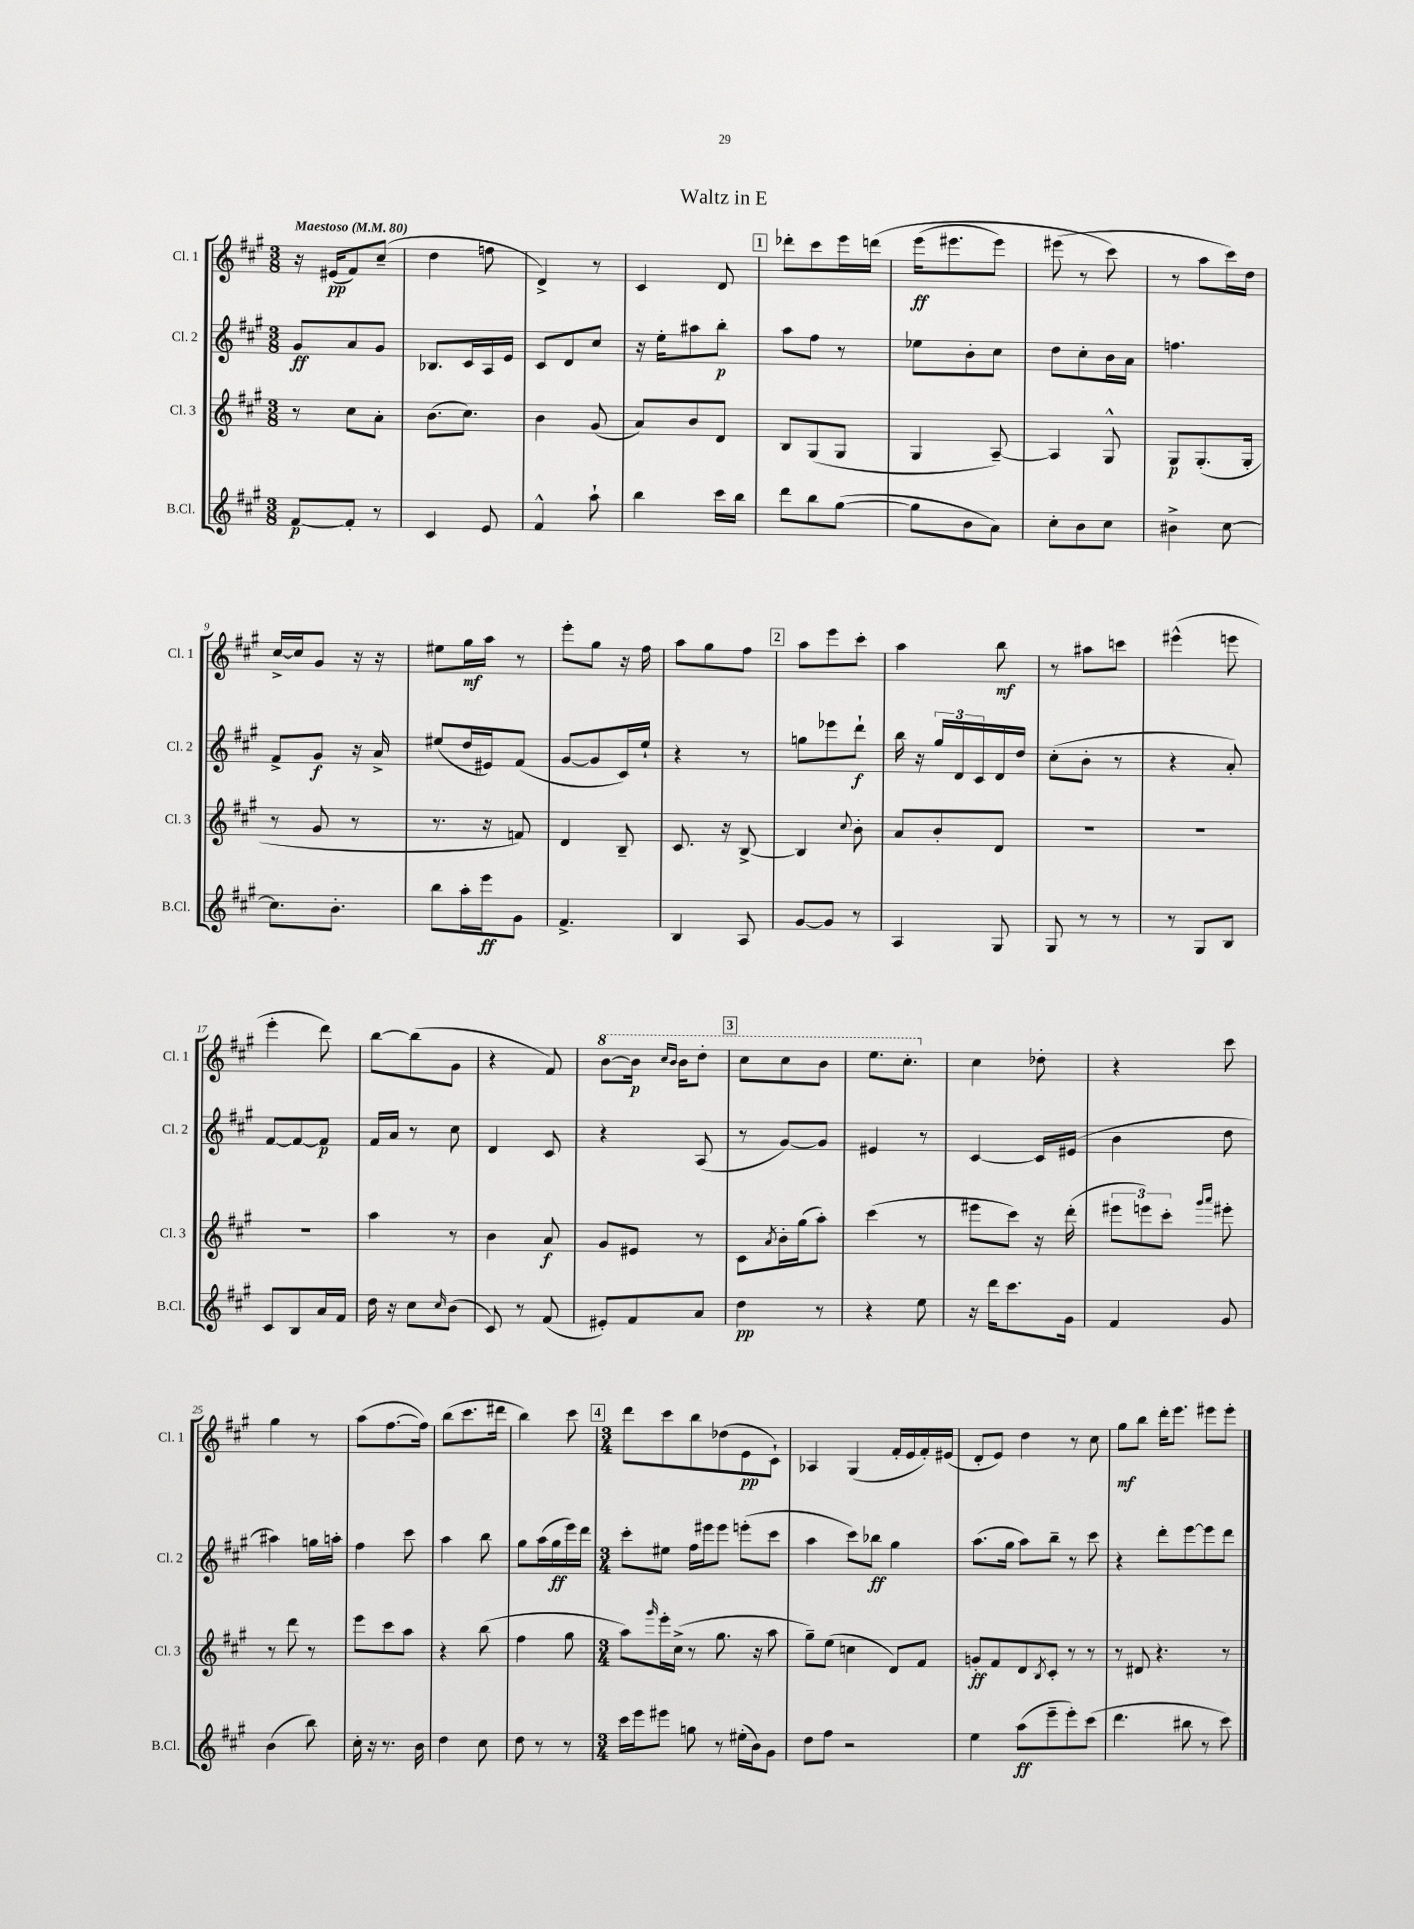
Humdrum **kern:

**kern	**kern	**kern	**kern
*staff4	*staff3	*staff2	*staff1
*clefG2	*clefG2	*clefG2	*clefG2
*k[f#c#g#]	*k[f#c#g#]	*k[f#c#g#]	*k[f#c#g#]
*M3/8	*M3/8	*M3/8	*M3/8
*MM80	*MM80	*MM80	*MM80
[8f#	8r	8g#	16r
.	.	.	(16e#
8f#']	8cc#	8a	8f#)
8r	8a'	8g#	(8cc#~
=	=	=	=
4c#	(8.b	8.B-	4dd
.	8.cc#)	16c#	.
8e	.	16A	8ff
.	.	16e	.
=	=	=	=
4f#^^	4b	8c#	4d^)
.	.	8d	.
8aa`	(8g#	8cc#	8r
=	=	=	=
4bb	8a)	16r	4c#
.	.	16ee'	.
.	8b	8aa#	.
16ccc#	8d	8bb'	8d
16bb	.	.	.
=	=	=	=
8ddd	8B	8aa	8ddd-'
8bb	(8G#	8ff#	8ccc#
([8gg#	8G#	8r	16eee
.	.	.	&(16ddd
=	=	=	=
8gg#]	4G#	8ee-	(16eee
.	.	.	8.eee#
8b	.	8b'	.
8a)	[8A~)	8cc#	8eee#)
=	=	=	=
8cc#'	4A]	8dd	(8eee#
8b	.	8cc#'	8r
8cc#	8G#^^	16b	8ccc#&)
.	.	16a	.
=	=	=	=
4b#^	8G#	4.ff	8r
.	(8.G#'	.	8aa
[8cc#	.	.	16ccc#)
.	16G#'	.	16dd
=	=	=	=
8.cc#]	8r	8f#^	[16cc#^
.	.	.	16cc#]
.	8g#	8g#	8g#
8.b'	.	.	.
.	8r	16r	16r
.	.	16a^	16r
=	=	=	=
8bb	8.r	(8ee#	8ee#
16aa'	.	16dd	16gg#
16eee	16r	16e#)	16aa
8g#	8f)	(8f#	8r
=	=	=	=
4.f#^	4d	[8g#	8eee'
.	.	8g#]	8gg#
.	8B~	16c#)	16r
.	.	16ee`	16ff#
=	=	=	=
4B	8.c#	4r	8aa
.	.	.	8gg#
.	16r	.	.
8A	[8B^	8r	8ff#
=	=	=	=
[8g#	4B]	8gg	8aa
8g#]	.	8eee-	8eee
.	8qqcc#	.	.
8r	8b'	8ddd`	8ccc#'
=	=	=	=
4A	8a	16bb	4aa
.	.	16r	.
.	8b'	24gg#	.
.	.	24d	.
.	.	24c#	.
8G#	8d	16d	8bb
.	.	16dd	.
=	=	=	=
8G#	4.r	(8cc#'	8r
8r	.	8b'	8aa#
8r	.	8r	8ccc
=	=	=	=
8r	4.r	4r	(4eee#^^
8G#	.	.	.
8B	.	8a')	8eee
=	=	=	=
8c#	4.r	[8f#	4eee'
8B	.	8f#_	.
16a	.	8f#]	8ddd)
16f#	.	.	.
=	=	=	=
16dd	4aa	16f#	[8bb
16r	.	16a	.
8cc#	.	8r	(8bb]
16qqcc#	.	.	.
(8b	8r	8cc#	8g#
=	=	=	=
8c#)	4b	4d	4r
8r	.	.	.
(8f#	8a	8c#	8f#)
=	=	=	=
8e#')	8g#	4r	[8bb
8f#	8e#	.	16bb]
.	.	.	16qqccc#
.	.	.	16qqbb
.	.	.	16bb
8a	8r	(8A	8ddd'
=	=	=	=
4dd	8c#	8r	8ccc#
.	8qa	.	.
.	16b'	[8g#)	8ccc#
.	(16gg#	.	.
8r	8aa')	8g#]	8bb
=	=	=	=
4r	(4ccc#	4e#	8.eee
.	.	.	8.ccc#'
8ee	8r	8r	.
=	=	=	=
16r	8eee#	[4c#	4cc#
16ddd	.	.	.
8.ccc#	8ccc#)	.	.
.	16r	16c#]	8dd-'
16g#	(16ddd'	(16e#	.
=	=	=	=
4f#	12eee#	4b	4r
.	12eee)	.	.
.	12ccc#'	.	.
.	16qqggg#	.	.
.	16qqaaa	.	.
8g#	8eee#'	8dd	8ccc#
=	=	=	=
(4b	8r	4aa#)	4gg#
.	8ddd	.	.
8bb)	8r	16gg	8r
.	.	16aa'	.
=	=	=	=
16cc#'	8eee	4ff#	(8aa
16r	.	.	.
8.r	8ccc#	.	[8.ff#
.	8aa	8ccc#	.
16b	.	.	16ff#])
=	=	=	=
4dd	4r	4aa	(8bb
.	.	.	8.ccc#
8cc#	(8bb	8bb	.
.	.	.	16ddd#
=	=	=	=
8dd	4ff#	8gg#	4bb)
8r	.	(16aa	.
.	.	16gg#	.
8r	8gg#	16eee)	8ccc#
.	.	16ddd	.
=	=	=	=
*M3/4	*M3/4	*M3/4	*M3/4
16ccc#	8aa)	8ccc#'	8ddd
16eee	.	.	.
.	16qqggg#	.	.
8eee#	16eee'	8ee#	8ccc#
.	(16cc#^	.	.
8gg	8r	16ff#	8bb
.	.	16eee#	.
8r	8.gg#	8eee#	(8dd-
(16ee#'	.	(8eee'	8e
16b)	16r	.	.
8g#	8aa	8ccc#	8c#`)
=	=	=	=
8dd	8gg#~)	4aa	4A-
8ff#	(8ee	.	.
2r	4cc	8ccc#)	(4G#
.	.	8bb-	.
.	8d)	4gg#	16f#'
.	.	.	16e
.	8f#	.	16f#')
.	.	.	(16e#
=	=	=	=
4ee	8g'	(8.aa	8d'
.	8f#	.	8e)
.	.	16gg#	.
(8aa	8d	8aa)	4dd
.	8qB	.	.
8eee~	8c#'	8bb~	.
8eee')	8r	8r	8r
(8ccc#	8r	8ccc#	8cc#
=	=	=	=
4.ddd	8r	4r	8gg#
.	8d#	.	8bb
.	4.r	8ddd'	16ddd'
.	.	.	8.eee
8bb#	.	[8eee	.
8r	.	8eee]	8eee#
8ccc#)	8r	8ddd	8eee#'
==	==	==	==
*-	*-	*-	*-
